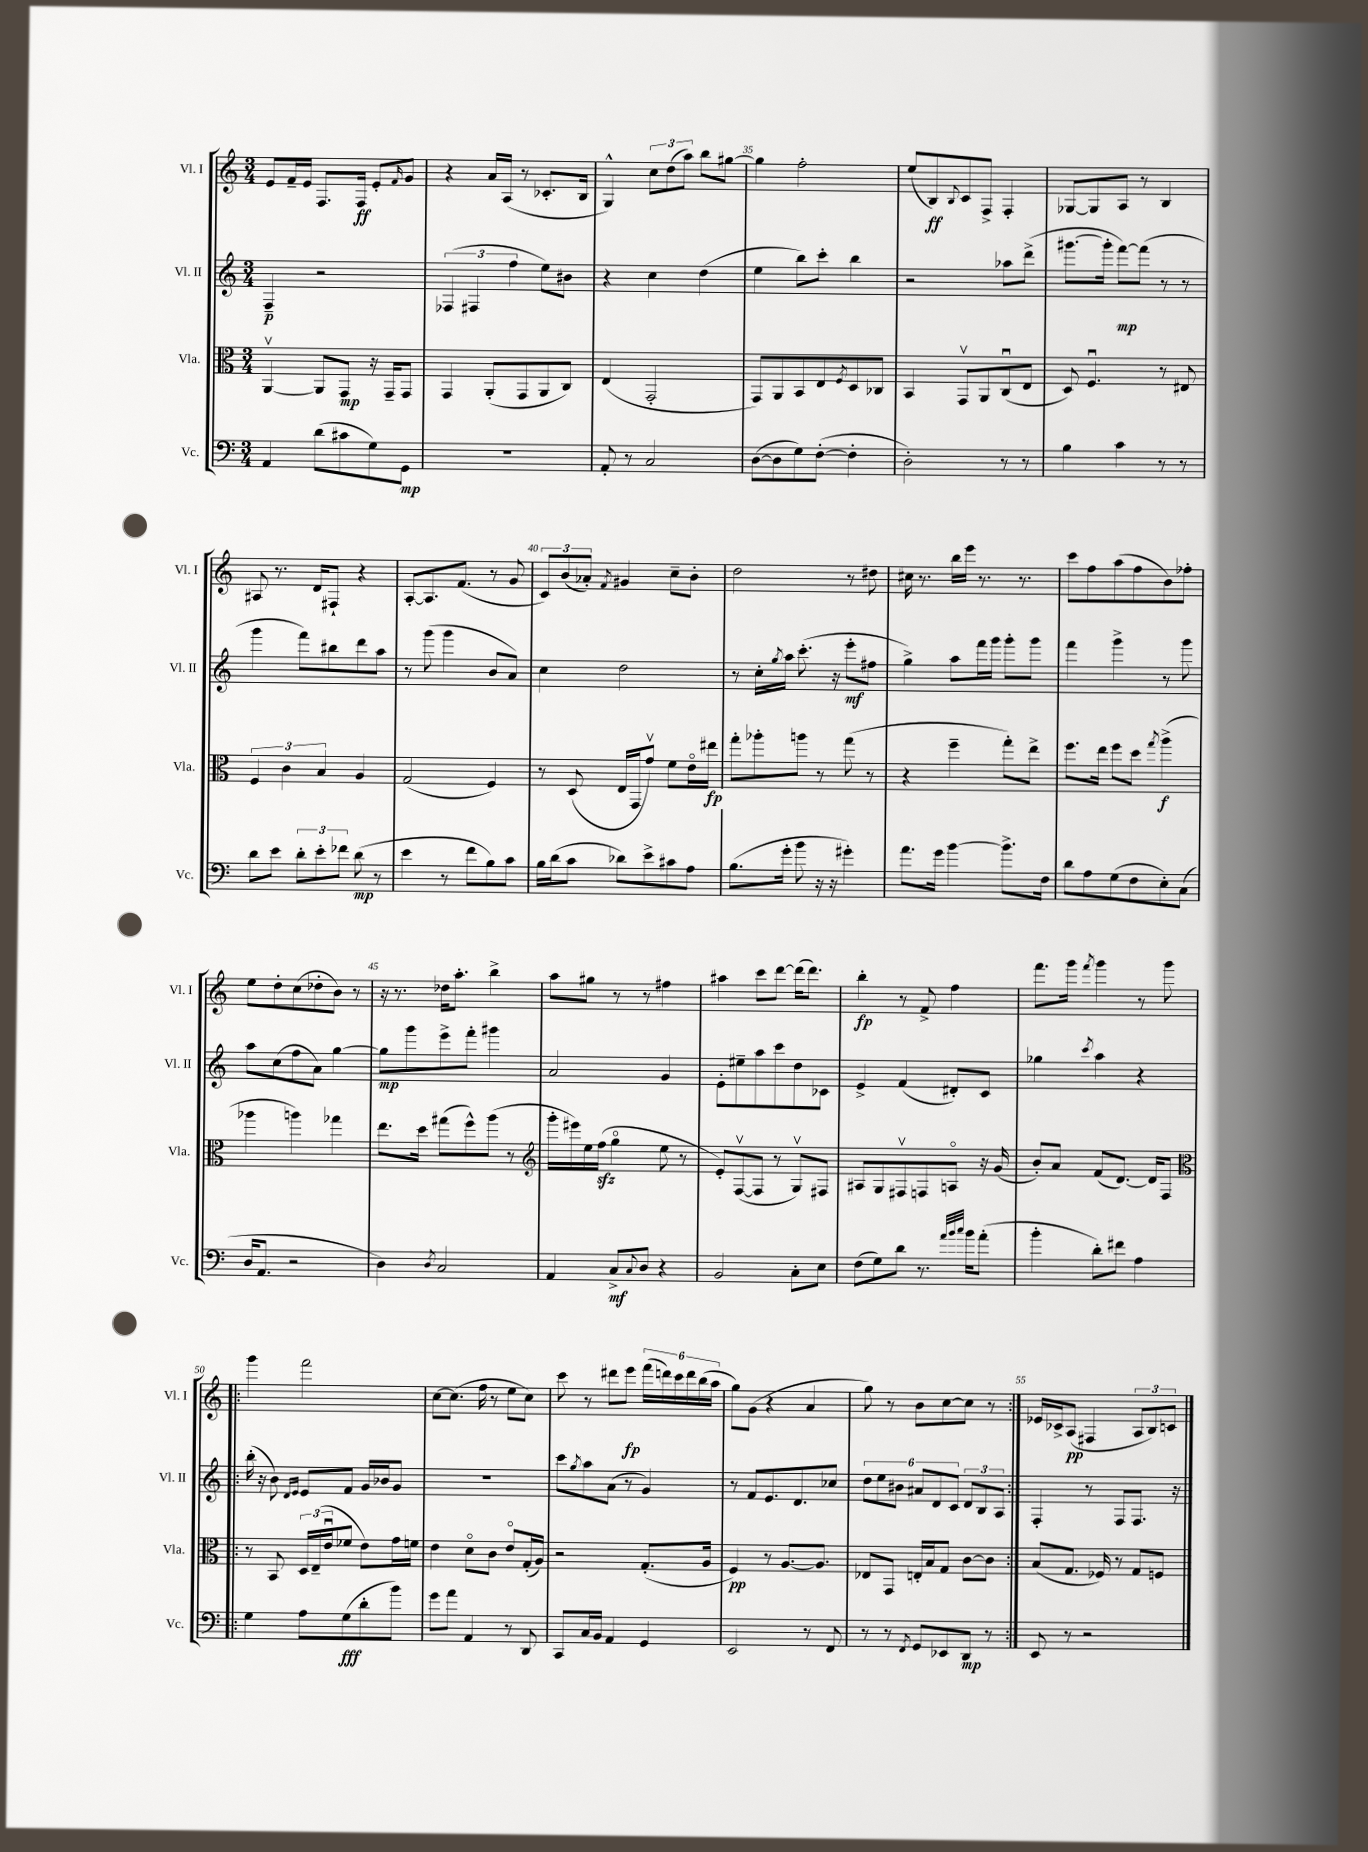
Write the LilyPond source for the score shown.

<<
\new StaffGroup <<
\new Staff = "s0" \with { instrumentName = "Vl. I" shortInstrumentName = "Vl. I" } {
    \clef treble \key c \major \numericTimeSignature \time 3/4
    e'8 f'16-- e'16 f8. f16\ff e'8-. \grace { f'16 } g'8 |
    r4 a'16 a16( r8 ces'8.-. b16 |
    g4-^) \tuplet 3/2 { c''8 d''8( a''8) } b''8 gis''8~ |
    gis''4 f''2-. |
    e''8( b8\ff) \appoggiatura { b8 } c'8 f8-> f4-. |
    ges8~ ges8 a8 r8 b4 |
    ais8 r8. d'16 fis8-! r4 |
    a8~-. a8. f'8.( r8 g'8 |
    \tuplet 3/2 { c'8) b'8( aes'8-.) } \acciaccatura { f'8 } gis'4 c''8-- b'8-. |
    d''2 r8 dis''8 |
    cis''16 r8. b''16 e'''16 r8. r8. |
    c'''8 f''8 a''8( f''8 b'8) fes''8-. |
    e''8 d''8-. c''8( des''8-. b'8) r8 |
    r16 r8. des''16 a''8.-. b''4-> |
    a''8 gis''8 r8 r8 fis''4 |
    ais''4 c'''8 d'''8~ d'''16( d'''8.) |
    b''4-.\fp r8 f'8-> f''4 |
    f'''8. g'''16 \acciaccatura { f'''8 } g'''4 r8 g'''8 |
    \repeat volta 2 { g'''4 f'''2 |
    c''8~ c''8.( f''16 r8 e''8 c''8) |
    c'''8 r8 dis'''8 e'''8\fp \tuplet 6/4 { f'''16( d'''16) c'''16 d'''16 b''16( a''16 } |
    g''8) g'8( r4 a'4 |
    g''8) r8 b'8 c''8~ c''8 r8 | }
    ees'16 ces'16-> a8\pp( fis4 \tuplet 3/2 { a8 b8) c'8 } \bar "|." |
}
\new Staff = "s1" \with { instrumentName = "Vl. II" shortInstrumentName = "Vl. II" } {
    \clef treble \key c \major \numericTimeSignature \time 3/4
    f4--\p r2 |
    \tuplet 3/2 { fes4( fis4 f''4 } e''8) bis'8 |
    r4 c''4 d''4( |
    e''4 b''8) c'''8-. b''4 |
    r2 aes''8 d'''8->( |
    gis'''8.~ gis'''16-. f'''8~\mp) f'''8( r8 r8 |
    g'''4 f'''8) bis''8 d'''8 a''8 |
    r8 g'''8( g'''4 b'8 a'8) |
    c''4 d''2 |
    r8 c''16-. \acciaccatura { g''8 } a''16 c'''8.-.( r16 e'''8-.\mf fis''8 |
    g''4->) a''8 f'''16 g'''16 g'''8-. g'''8 |
    f'''4 g'''4-> r8 g'''8 |
    a''8 c''8( f''8 a'8) g''4~ |
    g''8\mp g'''8 e'''8-> f'''8-. gis'''4 |
    a'2 g'4 |
    e'8-. eis''8-- a''8 c'''8 d''8 ces'8 |
    e'4-> f'4( dis'8-.) c'8 |
    ges''4 \acciaccatura { c'''8 } a''4 r4 |
    \repeat volta 2 { b''16-.( r16 b'8) \grace { d'16 e'16 } e'8 f'8 g'16 bes'16 g'8 |
    R2. |
    c'''8 \acciaccatura { g''8 } a''8 a'8( r8 g'4) |
    r8 f'8 e'8. d'8. ces''8 |
    \tuplet 6/4 { d''8 e''8 bis'8 ais'8 d'8 c'8 } \tuplet 3/2 { d'8 b8 a8 } | }
    f4-. r8 f8 f8. r16 \bar "|." |
}
\new Staff = "s2" \with { instrumentName = "Vla." shortInstrumentName = "Vla." } {
    \clef alto \key c \major \numericTimeSignature \time 3/4
    a,4~\upbow a,8 g,8\mp r16 g,16-- g,8 |
    g,4 a,8-.( g,8 a,8 c8) |
    e4( g,2-. |
    g,8) a,8 b,8 e8 \acciaccatura { f8 } d8 ces8 |
    b,4 g,8\upbow a,8 c8\downbow( e8 |
    d8) f4.\downbow r8 eis8 |
    \tuplet 3/2 { f4 c'4 b4 } a4 |
    g2( f4) |
    r8 d8( e16 g,16 g'8\upbow) f'8 e'16\flageolet eis''16\fp |
    g''8-. aes''8-. a''8 r8 g''8( r8 |
    r4 f''4-- g''8-.) e''8-> |
    f''8. e''16 f''8 d''8 \acciaccatura { g''8 } a''4->\f( |
    aes''4 a''4) ges''4 |
    e''8. d''16 gis''8( f''8-^) a''8( r8 |
    \clef treble g'''16-. eis'''16) e''16 f''16\sfz( g''4\flageolet e''8 r8 |
    e'8-.) f8~\upbow( f8 r8 g8\upbow) fis8 |
    ais8 g8 fis8\upbow f8 a8\flageolet r16 g'16( |
    b'8-.) a'8 f'8( d'8.~) d'16 f8 |
    \repeat volta 2 { \clef alto r8 b,8 \tuplet 3/2 { d16 e16--( e'16\downbow } fes'8 e'8) g'16 f'16 |
    e'4 d'8\flageolet c'8 e'8\flageolet g16-.( a16) |
    r2 g8.-.( a16 |
    f4\pp) r8 a8.~ a8. |
    ees8 g,8 e16-. b16 g8 c'8~ c'8 | }
    b8( g8. fes16) r8 g8 f8 \bar "|." |
}
\new Staff = "s3" \with { instrumentName = "Vc." shortInstrumentName = "Vc." } {
    \clef bass \key c \major \numericTimeSignature \time 3/4
    a,4 d'8( cis'8 g8) g,8\mp |
    R2. |
    a,8-. r8 c2 |
    d8~( d8 g8) f8~-.( f4-. |
    d2-.) r8 r8 |
    b4 c'4 r8 r8 |
    d'8 e'8 \tuplet 3/2 { d'8-. e'8-. fes'8 } d'8\mp( r8 |
    e'4 r8 f'8 b8) c'8 |
    b16 d'16( c'8 des'8) e'8-> cis'8 a8 |
    b8.( g'16-. b'8 r16 r16 gis'4-.) |
    a'8. g'16 b'4~ b'8.-> f16 |
    d'8 a8 g8( f8 e8-.) c8( |
    d16 a,8. r2 |
    d4) \acciaccatura { d8 } c2 |
    a,4 c8->\mf \appoggiatura { c8 } d8 r4 |
    b,2 c8-. e8 |
    f8( g8) d'8 r8. \grace { a'32 b'32 c''32 } b'16 a'8-.( |
    b'4-. d'8-.) fis'8 a4 |
    \repeat volta 2 { g4 a8 g8\fff( d'8-. b'8) |
    g'8 a'8 a,4 r8 d,8 |
    c,8 c16 b,16 a,4 g,4 |
    e,2 r8 f,8 |
    r8 r8 \acciaccatura { f,8 } g,8 ees,8 d,8\mp r8 | }
    e,8 r8 r2 \bar "|." |
}
>>
>>
\layout { \context { \Score currentBarNumber = #32 \override BarNumber.break-visibility = ##(#f #t #t) barNumberVisibility = #(every-nth-bar-number-visible 5) } }
